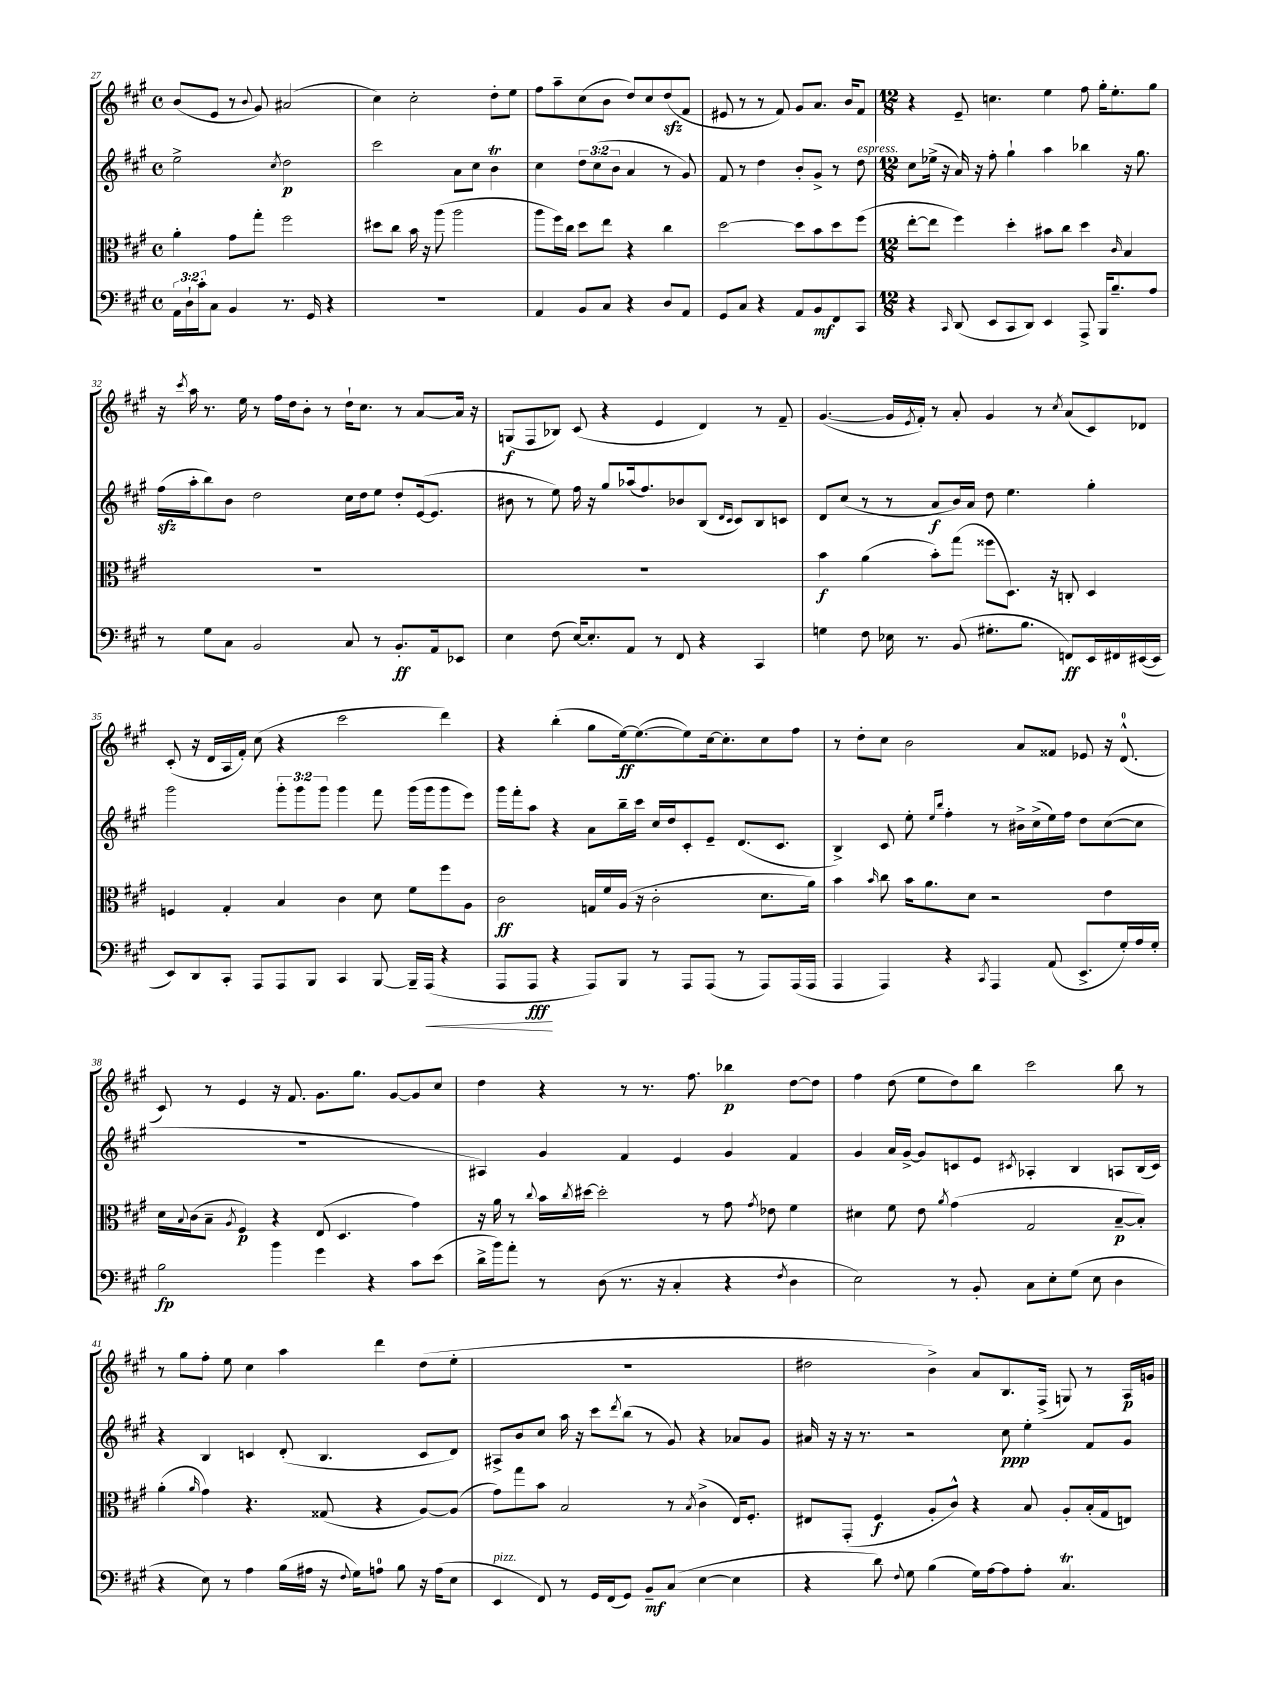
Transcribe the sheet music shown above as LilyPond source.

<<
\new StaffGroup <<
\new Staff = "s0" {
    \clef treble \key a \major \defaultTimeSignature \time 4/4
    b'8( e'8 r8 \appoggiatura { b'8 } gis'8) ais'2( |
    cis''4) cis''2-. d''8-. e''8 |
    fis''8 a''8-- cis''8( b'8 d''8) cis''8 d''8\sfz( fis'8 |
    eis'8 r8 r8 fis'8) gis'8 a'8. b'16 fis'8 |
    \numericTimeSignature \time 12/8 r4 e'8-- c''4. e''4 fis''8 gis''16-. e''8.-. gis''8 |
    r16 \acciaccatura { cis'''8 } a''16 r8. e''16 r8 fis''16 d''16 b'8-. r8 d''16-! cis''8. r8 a'8~ a'16 r16 |
    g8\f( fis8 bes8) cis'8( r4 e'4 d'4) r8 fis'8-- |
    gis'4.~( gis'16 \acciaccatura { e'8 } fis'16-.) r8 a'8-. gis'4 r8 \acciaccatura { cis''8 } a'8( cis'8) des'8 |
    cis'8-.( r16 d'16 a16 fis'16-.) cis''8( r4 cis'''2 d'''4) |
    r4 b''4-.( gis''8 e''16~\ff) e''8.~( e''8) cis''16~ cis''8.-. cis''8 fis''8 |
    r8 d''8-. cis''8 b'2 a'8 fisis'8 ees'8 r16 d'8.-0-^( |
    cis'8) r8 e'4 r16 fis'8. gis'8. gis''8. gis'8~ gis'8 cis''8 |
    d''4 r4 r8 r8. fis''8. bes''4\p d''8~ d''8 |
    fis''4 d''8( e''8 d''8) b''8 cis'''2 b''8 r8 |
    r8 gis''8 fis''8-. e''8 cis''4 a''4 d'''4 d''8( e''8-. |
    R1. |
    dis''2 b'4->) a'8 b8. fis16->( g8) r8 a16\p g'16 \bar "|." |
}
\new Staff = "s1" {
    \clef treble \key a \major \defaultTimeSignature \time 4/4 \override Staff.TupletNumber.text = #tuplet-number::calc-fraction-text
    e''2-> \acciaccatura { cis''8 } d''2\p |
    cis'''2 a'8 cis''8 b'4\trill |
    cis''4 \tuplet 3/2 { d''8 cis''8( b'8 } a'4 r8 gis'8) |
    fis'8 r8 d''4 b'8-. gis'8-> r8 d''8^\markup { \italic "espress." } |
    \numericTimeSignature \time 12/8 cis''8 ees''16->( r16 a'16) r16 fis''8-. gis''4-! a''4 bes''4 r16 gis''8. |
    fis''16\sfz( a''16-. b''8) b'8 d''2 cis''16 d''16 e''8 d''8-. e'16~( e'8. |
    bis'8 r8 e''8) fis''16 r16 gis''8 aes''16( fis''8.) bes'8 b8( \grace { d'16 cis'16 } cis'8) b8 c'8 |
    d'8 cis''8( r8 r8 a'8\f b'16) a'16 d''8 e''4. gis''4-. |
    gis'''2 \tuplet 3/2 { gis'''8-. gis'''8 gis'''8 } gis'''4 fis'''8 gis'''16( gis'''16 gis'''8 e'''8) |
    gis'''16 fis'''16-. a''8 r4 a'8 b''16-- cis'''16 cis''16 d''16 cis'8-. e'8-- d'8.( cis'8. |
    b4->) cis'8 e''8-. \grace { e''16 b''16 } fis''4-. r8 bis'16-> cis''16->( e''16) fis''16 d''8 cis''8~( cis''8 |
    R1. |
    ais4) gis'4 fis'4 e'4 gis'4 fis'4 |
    gis'4 a'16 gis'16~-> gis'8 c'8 e'8 \acciaccatura { cis'8 } aes4-. b4 a8 b16( cis'16) |
    r4 b4 c'4 d'8-.( b4. c'8 d'8) |
    ais8-> b'8 cis''8 a''16 r16 cis'''8 \acciaccatura { d'''8 } b''8( r8 gis'8) r4 aes'8 gis'8 |
    ais'16 r16 r16 r8. r2 cis''8\ppp e''4-. fis'8 gis'8 \bar "|." |
}
\new Staff = "s2" {
    \clef alto \key a \major \defaultTimeSignature \time 4/4
    a'4-. gis'8 gis''8-. fis''2 |
    dis''8 cis''8 b'16 r16 a''8( a''2 |
    a''8 fis''16) cis''16 d''8 e''8 r4 cis''4 |
    d''2~ d''8 b'8 d''8 fis''8( |
    \numericTimeSignature \time 12/8 e''8~-. e''8 fis''4) d''4-. bis'8 cis''8 d''4 \grace { cis'16 } b4 |
    R1. |
    R1. |
    b'4\f a'4( b'8-.) gis''8( fisis''8 d8.) r16 c8-. d4 |
    f4 gis4-. b4 cis'4 d'8 fis'8 fis''8 a8 |
    cis'2\ff g16 fis'16 a16( r16 cis'2-. d'8. a'16) |
    b'4 \grace { b'16 } cis''8 b'16 a'8. d'8 r2 e'4 |
    d'16 \appoggiatura { b8 } cis'16( b8-- \acciaccatura { a8 } fis4\p) r4 e8( d4. gis'4) |
    r16 a'16 r8 \appoggiatura { cis''8 } b'16 \acciaccatura { cis''8 } dis''16~ dis''2-. r8 gis'8 \acciaccatura { gis'8 } ees'8 fis'4 |
    dis'4 fis'8 e'8 \acciaccatura { a'8 } gis'4( gis2 b8~--\p b8-.) |
    a'4-.( \grace { a'16 } gis'4) r4. gisis8( r4 a8~) a8( |
    gis'8) gis''8 b'8 b2 r8 \acciaccatura { b8 } cis'4->( e16) fis8.-. |
    eis8 gis,8-.( fis4\f a8-. cis'8-^) r4 b8 a8-. b16-.( gis16 e8) \bar "|." |
}
\new Staff = "s3" {
    \clef bass \key a \major \defaultTimeSignature \time 4/4 \override Staff.TupletNumber.text = #tuplet-number::calc-fraction-text
    \tuplet 3/2 { a,16 d16-! cis'16-. } cis8 b,4 r8. gis,16 r4 |
    R1 |
    a,4 b,8 cis8 r4 d8 a,8 |
    gis,8 cis8 r4 a,8 b,8\mf fis,8 cis,8 |
    \numericTimeSignature \time 12/8 r4 \grace { cis,16 } d,8( e,8 cis,8 d,8) e,4 a,,8-> b,,16 b8.-- a8 |
    r8 gis8 cis8 b,2 cis8 r8 b,8.-.\ff a,16 ees,8 |
    e4 fis8( e16~) e8.-. a,8 r8 fis,8 r4 cis,4 |
    g4 fis8 ees16 r8. b,8( gis8.-. b8. f,8\ff) e,16 fis,16 eis,16~( eis,16 |
    e,8) d,8 cis,8-. a,,8 a,,8 b,,8 cis,4 b,,8~ b,,16-- a,,16\<( r4 |
    a,,8 a,,8\fff\! r4 a,,8) b,,8 r8 a,,8 a,,8( r8 a,,8) a,,16( a,,16 |
    a,,4 a,,4) r4 \acciaccatura { cis,8 } a,,4 a,8( e,8.-> gis16-.) a16 gis16-. |
    b2\fp b'4 gis'4 r4 cis'8 e'8( |
    d'16-> b'16) a'8-. r8 d8( r8. r16 cis4-. r4 \acciaccatura { fis8 } d4 |
    e2) r8 b,8-. cis8 e8-. gis8( e8 d4 |
    r4 e8) r8 a4 b16( ais16 r16 \appoggiatura { fis8 } gis16) a8-0 b8 r16 a16( e8 |
    e,4^\markup { \italic "pizz." } fis,8) r8 gis,16 fis,16( gis,8) b,8--\mf cis8( e4~ e4 |
    r4 d'8) \appoggiatura { fis8 } gis8 b4( gis16) a16~ a8 a8-. cis4.\trill \bar "|." |
}
>>
>>
\layout { \context { \Score currentBarNumber = #27 } }
